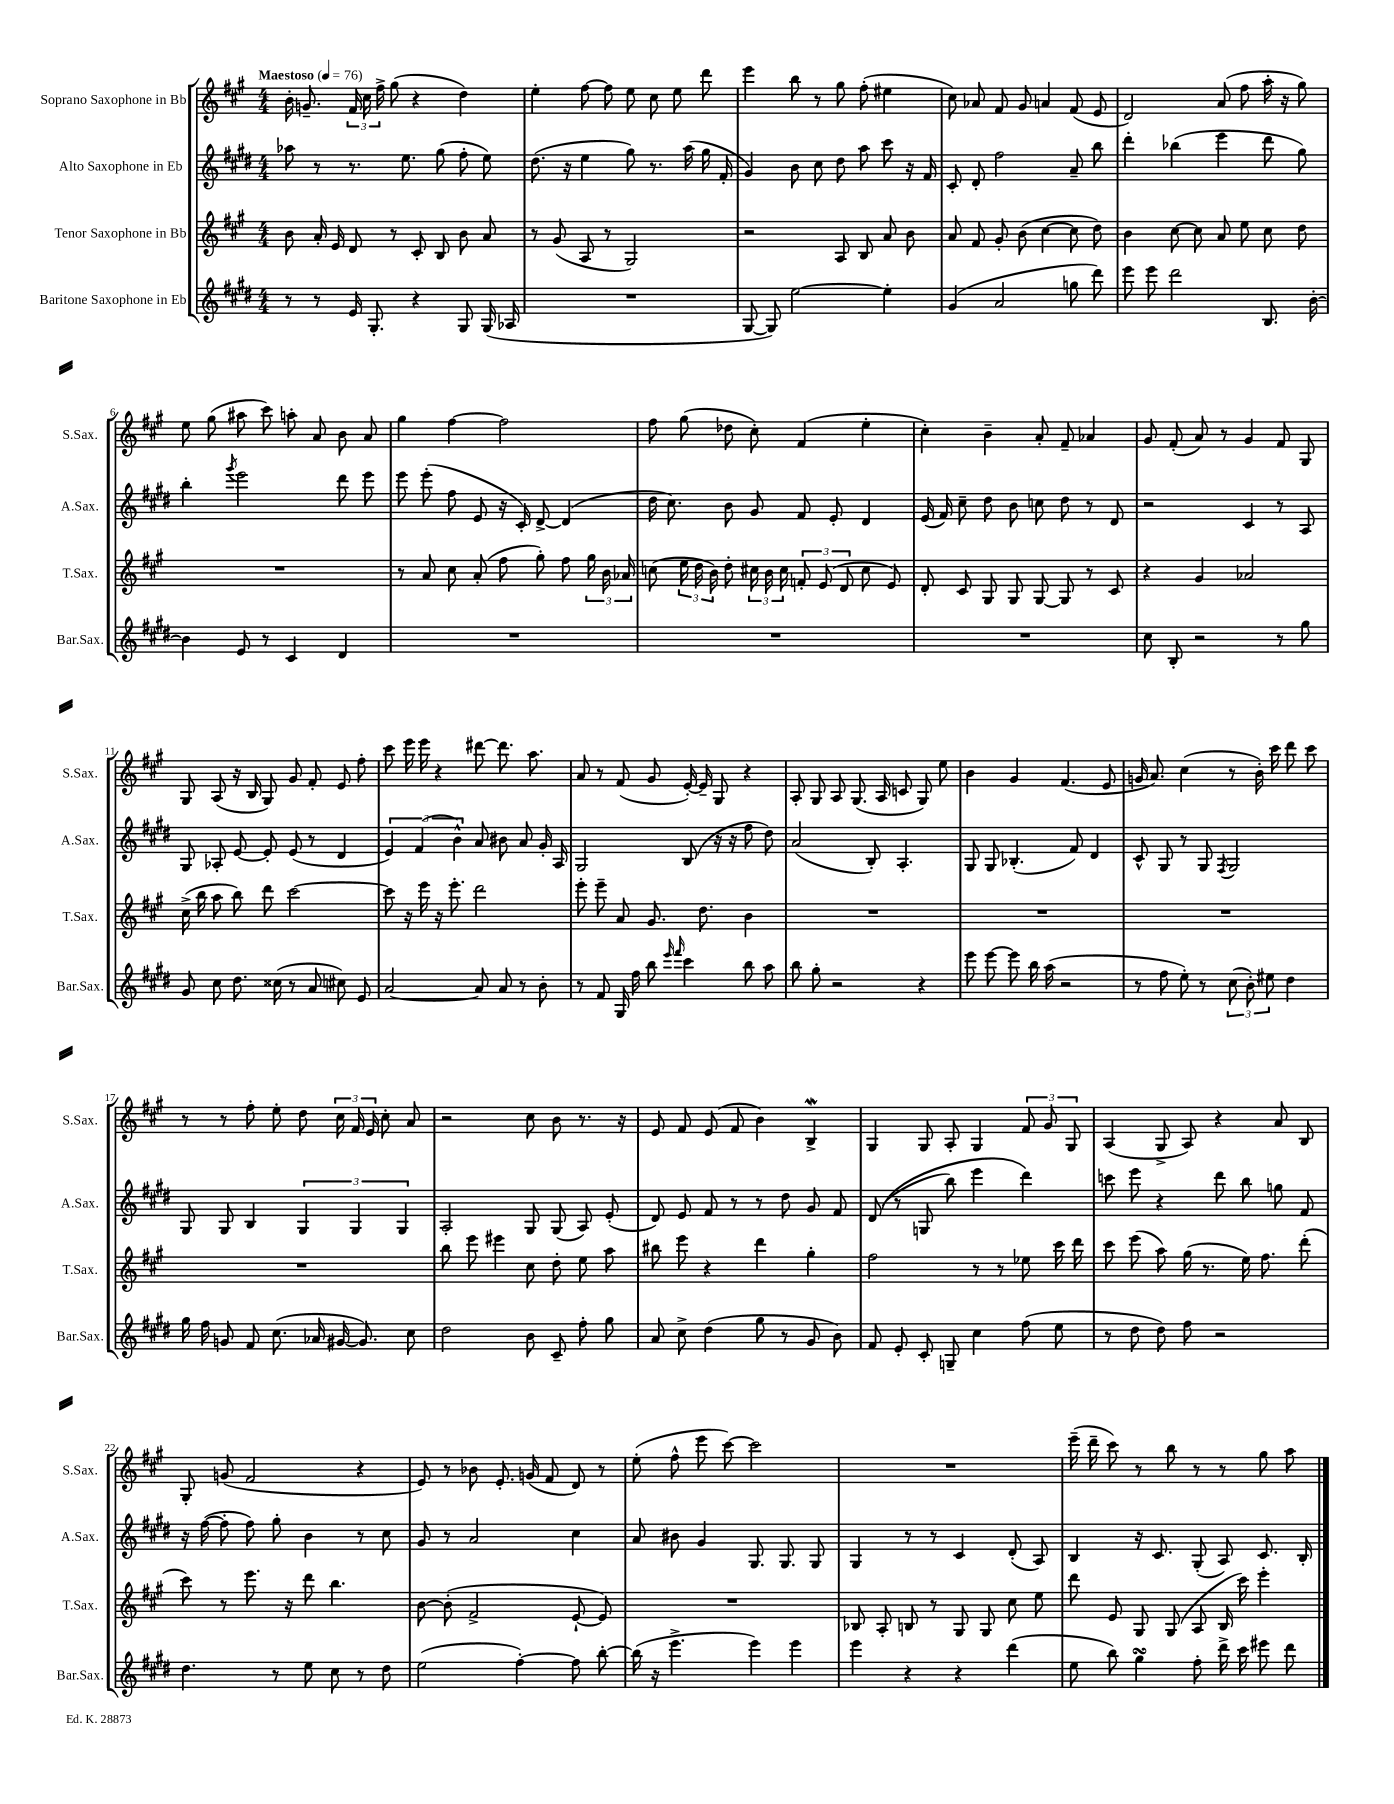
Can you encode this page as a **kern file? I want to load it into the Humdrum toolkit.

**kern	**kern	**kern	**kern
*staff4	*staff3	*staff2	*staff1
*clefG2	*clefG2	*clefG2	*clefG2
*k[f#c#g#d#]	*k[f#c#g#]	*k[f#c#g#d#]	*k[f#c#g#]
*M4/4	*M4/4	*M4/4	*M4/4
*MM76	*MM76	*MM76	*MM76
8r	8b	8aa-	16b'
.	.	.	8.g~
8r	16a'	8r	.
.	16e	.	.
16e	8d	8.r	24f#
.	.	.	24cc#
8.G#'	.	.	.
.	.	.	24ff#^
.	8r	.	(8gg#
.	.	8.ee	.
4r	8c#'	.	4r
.	8B	(8gg#	.
8G#	8b	8ff#'	4dd)
(16G#	8a	8ee)	.
16A-	.	.	.
=	=	=	=
1r	8r	(8.dd#	4ee'
.	(8g#	.	.
.	.	16r	.
.	8A	4ee	[8ff#
.	8r	.	8ff#]
.	2G#)	8gg#)	8ee
.	.	8.r	8cc#
.	.	.	8ee
.	.	(16aa	.
.	.	16gg#	8ddd
.	.	16f#'	.
=	=	=	=
[8G#	2r	4g#)	4eee
8G#])	.	.	.
[2ee	.	8b	8bb
.	.	8cc#	8r
.	8A	8dd#	8gg#
.	8B	8aa	(8ff#'
4ee']	8a	8ccc#	4ee#
.	8b	16r	.
.	.	16f#	.
=	=	=	=
(4g#	8a	8c#'	8cc#)
.	8f#	8d#'	8a-
2a	8g#'	2ff#	8f#
.	(8b	.	8g#
.	[4cc#	.	4a
8gg	8cc#]	8a~	(8f#
8ddd#)	8dd)	8bb	8e
=	=	=	=
8eee	4b	4ddd#'	2d)
8eee	.	.	.
2ddd#	[8cc#	(4bb-	.
.	8cc#]	.	.
.	8a	4eee	(8a
.	8ee	.	8ff#
8.B	8cc#	8ddd#	16aa'
.	.	.	16r
.	8dd	8gg#)	8gg#)
[16b'	.	.	.
=	=	=	=
4b]	1r	4bb'	8ee
.	.	.	(8gg#
.	.	8qggg#	.
8e	.	2eee	8aa#
8r	.	.	8ccc#)
4c#	.	.	8aa'
.	.	.	8a
4d#	.	8ddd#	8b
.	.	8eee	8a
=	=	=	=
1r	8r	8eee	4gg#
.	8a	(8eee'	.
.	8cc#	8ff#	[4ff#
.	(8a'	8e	.
.	8ff#	16r	2ff#]
.	.	16c#')	.
.	8gg#')	[8d#^	.
.	8ff#	(4d#]	.
.	24gg#	.	.
.	24b	.	.
.	24a-	.	.
=	=	=	=
1r	(8cc	16dd#	8ff#
.	.	8.cc#)	.
.	24ee	.	(8gg#
.	24dd	.	.
.	24b)	.	.
.	8dd'	8b	8dd-
.	24cc#	8g#	8cc#')
.	24b	.	.
.	24cc#	.	.
.	12f'	8f#	(4f#
.	(12e	.	.
.	.	8e'	.
.	12d	.	.
.	8cc#	4d#	4ee'
.	8e)	.	.
=	=	=	=
1r	8d'	(16e	4cc#')
.	.	16f#)	.
.	8c#	8cc#~	.
.	8G#	8dd#	4b~
.	8G#	8b	.
.	[8G#	8cc	8a'
.	8G#]	8dd#	8f#~
.	8r	8r	4a-
.	8c#	8d#	.
=	=	=	=
8cc#	4r	2r	8g#
8B'	.	.	(8f#'
2r	4g#	.	8a)
.	.	.	8r
.	2a-	4c#	4g#
8r	.	8r	8f#
8gg#	.	8A	8G#
=	=	=	=
8g#	(16cc#^	8G#	8G#
.	16bb	.	.
8cc#	8aa	8A-'	(8A
8.dd#	8bb)	[8e	16r
.	.	.	16B
.	8ddd	8e']	8G#)
(16cc##	.	.	.
8r	[2ccc#	(8e	8g#
8a	.	8r	8f#'
8cc#)	.	4d#	8e
8e	.	.	8ff#'
=	=	=	=
[2a	8ccc#]	6e)	8ccc#
.	16r	.	16eee
.	.	(6f#	.
.	16eee	.	16eee
.	16r	.	4r
.	8.eee'	.	.
.	.	6b^^)	.
8a]	2ddd	8a	[8ddd#
8a	.	8b#	8.ddd#]
8r	.	8a	.
.	.	.	8.aa
8b'	.	16g#'	.
.	.	16A	.
=	=	=	=
8r	8eee'	2G#	8a
8f#	8eee~	.	8r
16G#	8a	.	(8f#
16ff#	.	.	.
8bb	8.g#	.	8g#
16qqeee	.	.	.
16qqfff#	.	.	.
4ccc#	.	(8B	[16e')
.	8.dd	.	16e~]
.	.	16r	8G#
.	.	16r	.
8bb	4b	8ff#	4r
8aa	.	8dd#)	.
=	=	=	=
8bb	1r	(2a	8A'
8gg#'	.	.	8G#
2r	.	.	8A
.	.	.	(8.G#
.	.	8B')	.
.	.	.	16A
.	.	4.A'	8c
4r	.	.	8G#)
.	.	.	8ee
=	=	=	=
8eee	1r	8G#	4b
[8eee	.	8G#	.
8eee]	.	(4.B-'	4g#
16bb	.	.	.
(16aa	.	.	.
2r	.	.	(4.f#
.	.	8f#)	.
.	.	4d#	.
.	.	.	8e
=	=	=	=
8r	1r	8c#^^	16g
.	.	.	8.a)
8ff#	.	8G#	.
8ee')	.	8r	(4cc#
8r	.	8G#	.
.	.	8qF#	.
(12cc#	.	2G#	8r
12b')	.	.	.
.	.	.	16b')
12ee#	.	.	.
.	.	.	16ccc#
4dd#	.	.	8ddd
.	.	.	8ccc#
=	=	=	=
16gg#	1r	8G#	8r
16ff#	.	.	.
8g	.	8G#	8r
8f#	.	4B	8ff#'
(8.cc#	.	.	8ee'
.	.	6G#	8dd
16a-	.	.	.
[16g#	.	.	24cc#
.	.	6G#	24f#
8.g#])	.	.	.
.	.	.	24e
.	.	.	8cc#'
.	.	6G#	.
8cc#	.	.	8a
=	=	=	=
2dd#	8bb	2A'	2r
.	8eee	.	.
.	4eee#	.	.
8b	8cc#	8G#	8cc#
8c#~	8dd'	(8G#	8b
8ff#'	8ee	8A)	8.r
8gg#	8aa	(8e'	.
.	.	.	16r
=	=	=	=
8a	8bb#	8d#)	8e
8cc#^	8eee	8e	8f#
(4dd#	4r	8f#	(8e
.	.	8r	8f#
8gg#	4ddd	8r	4b)
8r	.	8dd#	.
8g#	4gg#'	8g#	4B^
8b)	.	8f#	.
=	=	=	=
8f#	2ff#	&((8d#	4G#
8e'	.	8r	.
8c#'	.	8G	8G#
8G~	.	8bb)	8A'
4cc#	8r	4eee	4G#
.	8r	.	.
(8ff#	8ee-	4ddd#&)	12f#
.	.	.	12g#
8ee	16ccc#	.	.
.	.	.	12G#
.	16ddd	.	.
=	=	=	=
8r	8ccc#	8ccc	(4A
8dd#	(8eee	8eee	.
8dd#)	8aa)	4r	8G#^
8ff#	(16gg#	.	8A)
.	8.r	.	.
2r	.	8ddd#	4r
.	16ee)	8bb	.
.	8.ff#	.	.
.	.	8gg	8a
.	(8ddd'	8f#	8B
=	=	=	=
4.dd#	8ccc#)	16r	8G#'
.	.	([16ff#	.
.	8r	8ff#']	(8g
.	8.eee	8ff#)	2f#
8r	.	8gg#'	.
.	16r	.	.
8ee	8ddd	4b	.
8cc#	4.bb	.	.
8r	.	8r	4r
8dd#	.	8cc#	.
=	=	=	=
(2ee	[8b	8g#	8e)
.	(8b']	8r	8r
.	2f#^	2a	8b-
.	.	.	8.e'
[4ff#')	.	.	.
.	.	.	(16g
.	.	.	8f#
8ff#]	[8e`	4cc#	8d)
[8bb'	8e])	.	8r
=	=	=	=
(16bb]	1r	8a	(8ee'
16r	.	.	.
4.eee^	.	8b#	8ff#^^
.	.	4g#	8eee
.	.	.	[8ccc#)
4eee)	.	8.G#	2ccc#]
.	.	8.G#	.
4eee	.	.	.
.	.	8G#	.
=	=	=	=
4eee	8B-	4G#	1r
.	8A'	.	.
4r	8B	8r	.
.	8r	8r	.
4r	8G#	4c#	.
.	8G#	.	.
(4ddd#	8cc#	(8d#'	.
.	8ee	8A)	.
=	=	=	=
8ee	8ddd	4B	(16eee~
.	.	.	16ddd~
8bb)	8e	.	8ccc#)
4gg#	8G#	16r	8r
.	.	8.c#	.
.	(8G#	.	8bb
8ff#'	8A	(8G#'	8r
16ddd#^	16B	8A)	8r
16ccc#	16ccc#)	.	.
8eee#	4eee'	8.c#	8gg#
8ddd#	.	.	8aa
.	.	16B'	.
==	==	==	==
*-	*-	*-	*-
